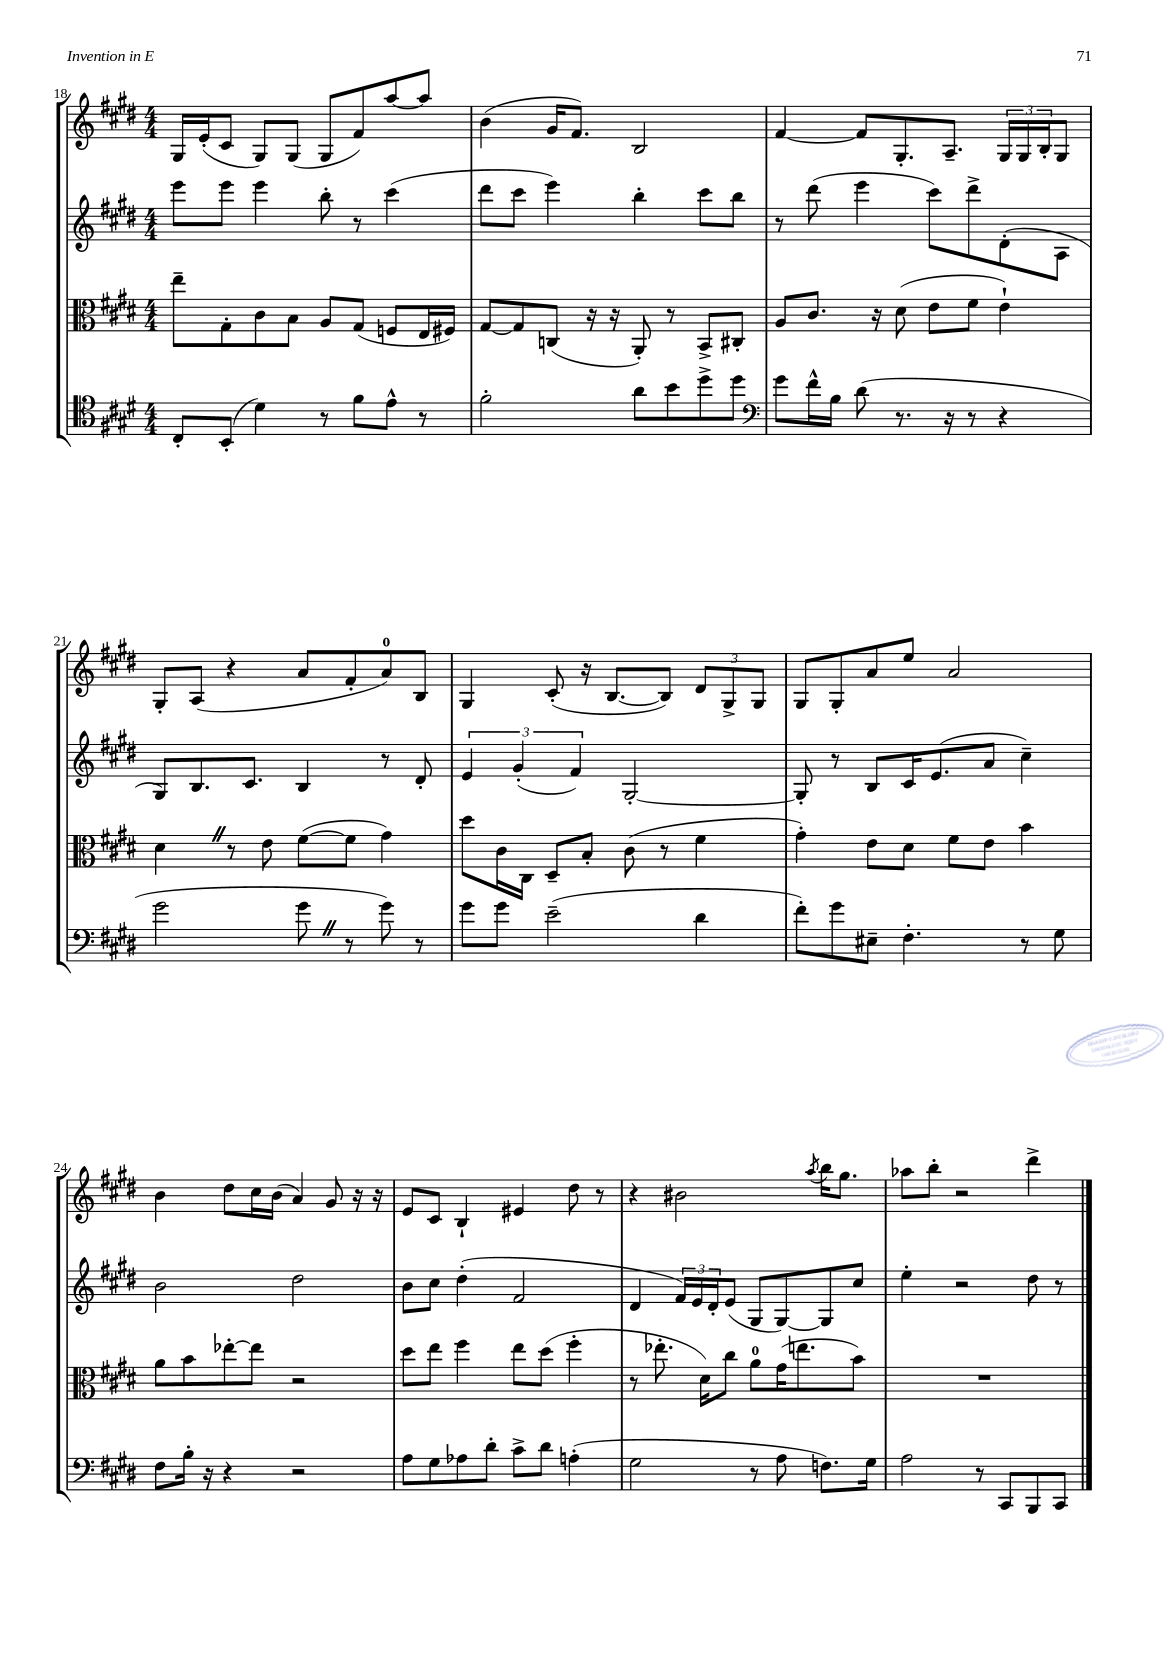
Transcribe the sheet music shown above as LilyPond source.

<<
\new StaffGroup <<
\new Staff = "s0" {
    \clef treble \key e \major \numericTimeSignature \time 4/4
    gis16 e'16-.( cis'8 gis8) gis8( gis8 fis'8) a''8~ a''8 |
    b'4( gis'16 fis'8.) b2 |
    fis'4~ fis'8 gis8.-. a8.-- \tuplet 3/2 { gis16 gis16 b16-. } gis8 |
    gis8-. a8( r4 a'8 fis'8-. a'8-0) b8 |
    gis4 cis'8-.( r16 b8.~ b8) \tuplet 3/2 { dis'8 gis8-> gis8 } |
    gis8 gis8-. a'8 e''8 a'2 |
    b'4 dis''8 cis''16 b'16( a'4) gis'8 r16 r16 |
    e'8 cis'8 b4-! eis'4 dis''8 r8 |
    r4 bis'2 \acciaccatura { a''8 } b''16 gis''8. |
    aes''8 b''8-. r2 dis'''4-> \bar "|." |
}
\new Staff = "s1" {
    \clef treble \key e \major \numericTimeSignature \time 4/4
    e'''8 e'''8 e'''4 b''8-. r8 cis'''4( |
    dis'''8 cis'''8 e'''4) b''4-. cis'''8 b''8 |
    r8 dis'''8( e'''4 cis'''8) dis'''8-> dis'8-.( a8 |
    gis8) b8. cis'8. b4 r8 dis'8-. |
    \tuplet 3/2 { e'4 gis'4-.( fis'4) } gis2~-. |
    gis8-. r8 b8 cis'16 e'8.( a'8 cis''4--) |
    b'2 dis''2 |
    b'8 cis''8 dis''4-.( fis'2 |
    dis'4 \tuplet 3/2 { fis'16) e'16 dis'16-. } e'8( gis8 gis8~) gis8 cis''8 |
    e''4-. r2 dis''8 r8 \bar "|." |
}
\new Staff = "s2" {
    \clef alto \key e \major \numericTimeSignature \time 4/4
    e''8-- gis8-. cis'8 b8 a8 gis8( f8 e16 fis16) |
    gis8~ gis8 c8( r16 r16 a,8-.) r8 b,8-> cis8-. |
    a8 cis'8. r16 dis'8( e'8 fis'8 e'4-!) |
    dis'4 \once \override BreathingSign.text = \markup { \musicglyph "scripts.caesura.straight" } \breathe r8 e'8 fis'8~( fis'8 gis'4) |
    dis''8 cis'16 cis16 dis8-- b8-. cis'8( r8 fis'4 |
    gis'4-.) e'8 dis'8 fis'8 e'8 b'4 |
    a'8 b'8 ees''8~-. ees''8 r2 |
    dis''8 e''8 fis''4 e''8 dis''8( fis''4-. |
    r8 ees''8.-. dis'16) cis''8 a'8-0 gis'16( e''8. b'8) |
    R1 \bar "|." |
}
\new Staff = "s3" {
    \clef tenor \key e \major \numericTimeSignature \time 4/4
    cis8-. b,8-.( dis'4) r8 fis'8 e'8-^ r8 |
    fis'2-. a'8 b'8 dis''8-> dis''8 |
    \clef bass gis'8 fis'16-^ b16 dis'8( r8. r16 r8 r4 |
    gis'2 gis'8 \once \override BreathingSign.text = \markup { \musicglyph "scripts.caesura.straight" } \breathe r8 gis'8) r8 |
    gis'8 gis'8 e'2--( dis'4 |
    fis'8-.) gis'8 eis8-- fis4.-. r8 gis8 |
    fis8 b16-. r16 r4 r2 |
    a8 gis8 aes8 dis'8-. cis'8-> dis'8 a4-.( |
    gis2 r8 a8 f8.) gis16 |
    a2 r8 cis,8 b,,8 cis,8 \bar "|." |
}
>>
>>
\layout { \context { \Score currentBarNumber = #18 } }
